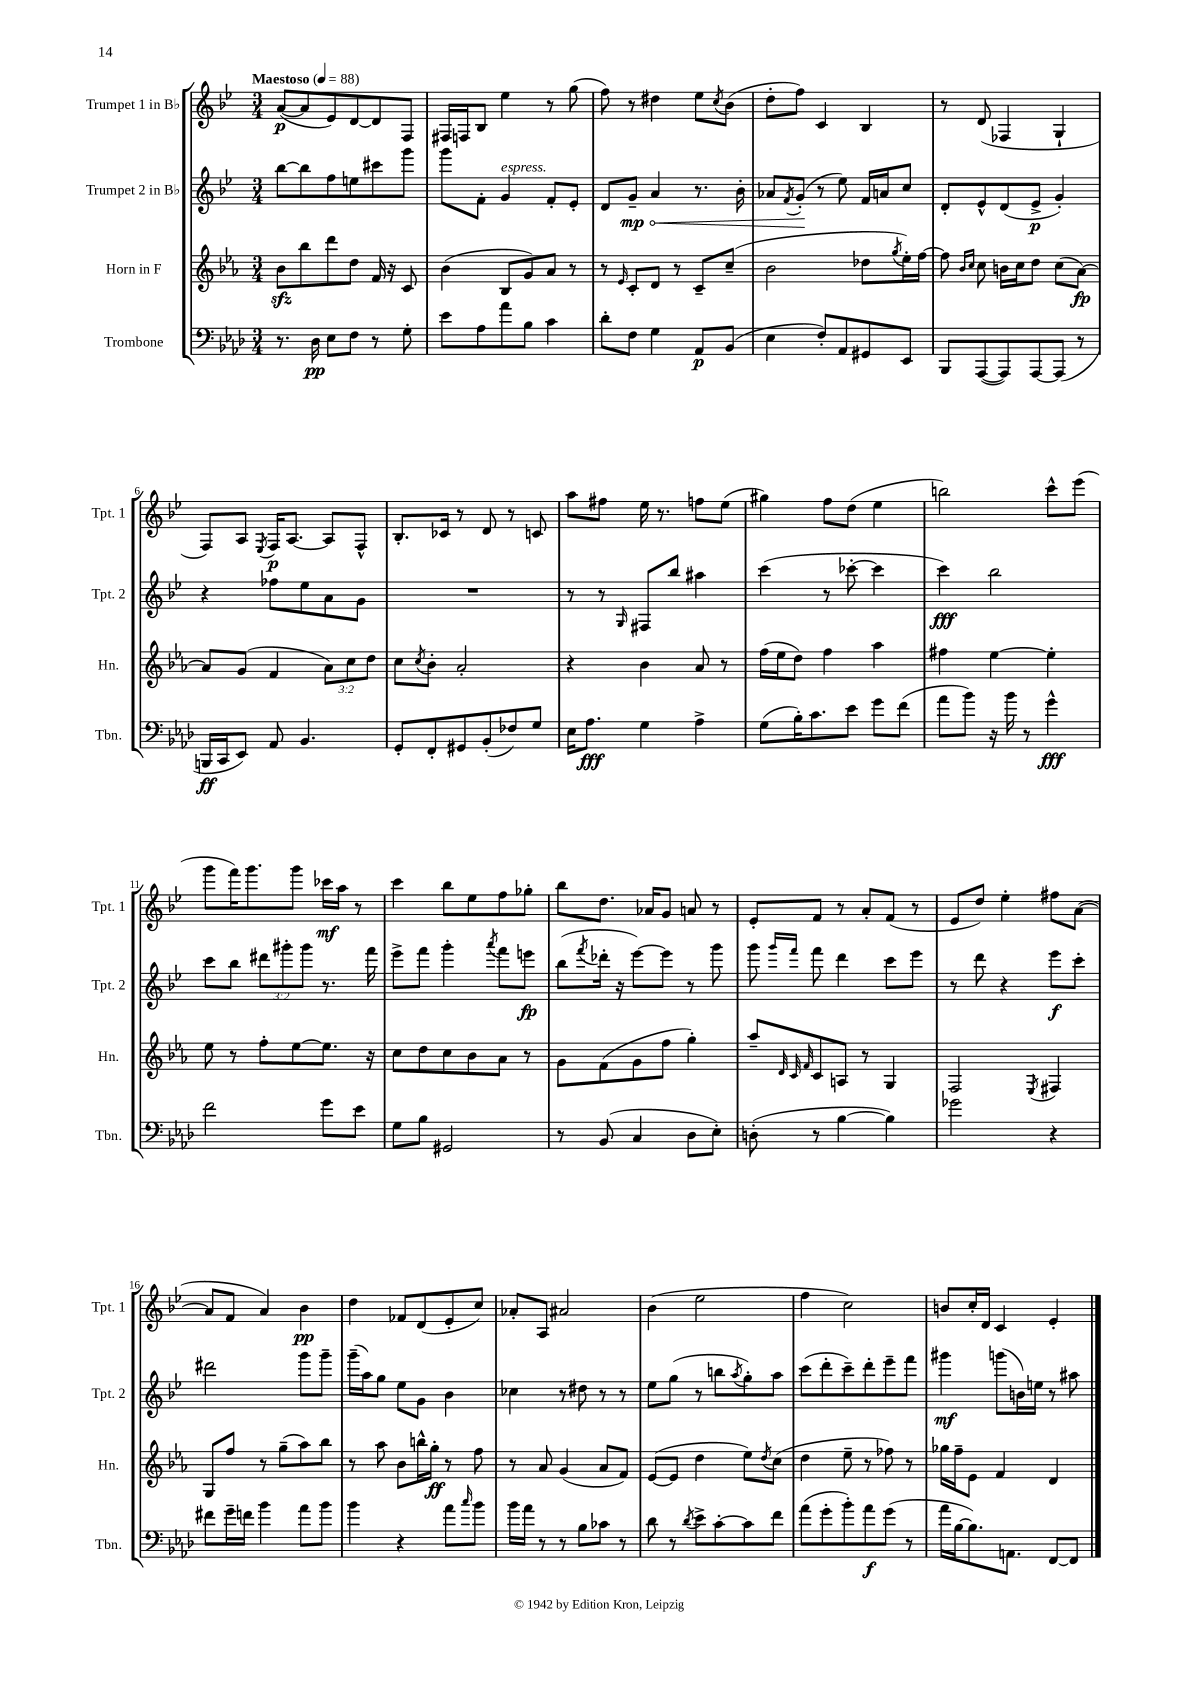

**kern	**kern	**kern	**kern
*staff4	*staff3	*staff2	*staff1
*clefF4	*clefG2	*clefG2	*clefG2
*k[b-e-a-d-]	*k[b-e-a-]	*k[b-e-]	*k[b-e-]
*M3/4	*M3/4	*M3/4	*M3/4
*MM88	*MM88	*MM88	*MM88
8.r	8b-	[8bb-	([8a
.	8bb-	8bb-]	8a]
16D-	.	.	.
8E-	8ddd	8ff	8e-)
8F	8dd	8ee	[8d
8r	16f	8ccc#	8d]
.	16r	.	.
8G'	8c	8ggg	8F
=	=	=	=
8e-	(4b-	8ggg	16F#
.	.	.	16F
8A-	.	8f'	8B-
8a-	8B-	4g	4ee-
8B-	8g)	.	.
4c	8a-	8f'	8r
.	8r	8e-'	(8gg
=	=	=	=
8d-'	8r	8d	8ff)
.	16qqe-	.	.
8F	8c'	8g~	8r
4G	8d	4a	4dd#
.	8r	.	.
8AA-	8c~	8.r	8ee-
.	.	.	8qcc
(8BB-	(8cc~	.	(8b-
.	.	16b-'	.
=	=	=	=
4E-	2b-	8a-	8dd'
.	.	8qf	.
.	.	(8g'	8ff)
8F')	.	8r	4c
8AA-	.	8ee-)	.
8GG#	8dd-	16f	4B-
.	.	16a	.
.	8qgg	.	.
8EE-	16ee-')	8cc	.
.	[16ff	.	.
=	=	=	=
8BBB-	8ff]	8d'	8r
.	16qqb-	.	.
.	16qqcc	.	.
([8AAA-	8cc	8e-^^	(8d
8AAA-])	16b	(8d	4F-
.	16cc	.	.
[8AAA-	8dd	8e-^	.
(8AAA-]	(8cc	4g')	4G`
8r	[8a-)	.	.
=	=	=	=
16BBB	8a-]	4r	8F)
16CC	.	.	.
8EE-)	(8g	.	8A
.	.	.	8qE-
8AA-	4f	8ff-	16F
.	.	.	[8.A
4.BB-	.	8ee-	.
.	12a-)	8a	8A]
.	12cc	.	.
.	.	8g	8F^^
.	12dd	.	.
=	=	=	=
8GG'	8cc	2.r	8.B-'
.	8qcc	.	.
8FF'	8b-'	.	.
.	.	.	16c-
8GG#	2a-'	.	8r
(8BB-'	.	.	8d
8F-)	.	.	8r
8G	.	.	8c
=	=	=	=
16E-	4r	8r	8aa
8.A-	.	.	.
.	.	8r	8ff#
.	.	16qqG	.
4G	4b-	8F#	16ee-
.	.	.	8.r
.	.	8bb-	.
4A-^	8a-	4aa#	8ff
.	8r	.	(8ee-
=	=	=	=
(8G	(16ff	(4ccc	4gg#)
.	16ee-	.	.
16B-')	8dd)	.	.
8.c	.	.	.
.	4ff	8r	8ff
8e-	.	[8ccc-'	(8dd
8g	4aa-	4ccc-]	4ee-
(8f	.	.	.
=	=	=	=
8a-	4ff#	4ccc)	2bb)
8b-)	.	.	.
16r	[4ee-	2bb-	.
16b-	.	.	.
8r	.	.	.
4g^^	4ee-']	.	8ccc^^
.	.	.	(8eee-
=	=	=	=
2f	8ee-	8ccc	8ggg
.	8r	8bb-	16fff)
.	.	.	8.ggg
.	8ff'	12ddd#	.
.	.	12ggg#'	.
.	[8ee-	.	8ggg
.	.	12ggg#	.
8g	8.ee-]	8.r	16ccc-
.	.	.	16aa
8e-	.	.	8r
.	16r	16fff	.
=	=	=	=
8G	8cc	8eee-^	4ccc
8B-	8dd	8fff	.
2GG#	8cc	4ggg'	8bb-
.	8b-	.	8ee-
.	.	8qaaa	.
.	8a-	8fff	8ff
.	8r	8eee	8gg-'
=	=	=	=
8r	8g	(8bb-	8bb-
.	.	8qfff	.
(8BB-	(8f	16ddd-'	8.dd
.	.	16r	.
4C	8g	[8eee-)	.
.	.	.	16a-
.	8ff	8eee-]	8g
8D-	4gg')	8r	8a
8E-')	.	8ggg	8r
=	=	=	=
(8D'	8aa-~	8ggg	8e-'
.	32qqd	.	.
.	32qqc	16qqggg	.
.	32qqf	16qqfff	.
8r	8c	8fff	8f
[4B-	8A	4ddd	8r
.	8r	.	8a'
4B-])	4G	8ccc	(8f
.	.	8eee-	8r
=	=	=	=
2g-	2F	8r	8e-
.	.	8ddd	8dd)
.	.	4r	4ee-'
.	8qE-	.	.
4r	4F#	8eee-	8ff#
.	.	8ccc'	([8a
=	=	=	=
8f#	8G	2ddd#	8a]
16g~	8ff	.	8f
16f	.	.	.
4b-	8r	.	4a)
.	(8gg~	.	.
8a-	8aa-)	8ggg	4b-
8b-	8bb-	8ggg~	.
=	=	=	=
4b-	8r	(16ggg~	4dd
.	.	16aa)	.
.	8aa-	8gg	.
4r	8b-	8ee-	8f-
.	16bb^^	8g	(8d
.	16gg'	.	.
8a-	8r	4b-	8e-'
16qqcc	.	.	.
8b-	8ff	.	8cc)
=	=	=	=
16b-	8r	4cc-	8a-'
16a-	.	.	.
8r	8a-	.	8A
8r	(4g	8r	2a#
8B-	.	8dd#	.
8c-	8a-	8r	.
8r	8f)	8r	.
=	=	=	=
8d-	([8e-	8ee-	(4b-
8r	8e-]	(8gg	.
8qd-	.	.	.
8e-^	4dd	8r	2ee-
[8c'	.	8bb	.
.	.	8qaa	.
8c]	8ee-)	8gg')	.
.	8qdd	.	.
8f	(8cc	8aa	.
=	=	=	=
(8a-	4dd	(8ccc	4ff
8g'	.	8ddd'	.
8b-')	8ee-~	8ccc~)	2cc)
8a-	8r	8ddd'	.
(8g	8ff-)	8eee-~	.
8r	8r	8fff	.
=	=	=	=
16a-	16gg-	4ggg#	8b
[16B-	16ff~	.	.
8.B-])	8e-	.	16cc'
.	.	.	16d
.	4f	(8ggg	4c
8.AA	.	.	.
.	.	16b)	.
.	.	16ee	.
[8FF	4d	8r	4e-'
8FF]	.	8aa#	.
==	==	==	==
*-	*-	*-	*-
